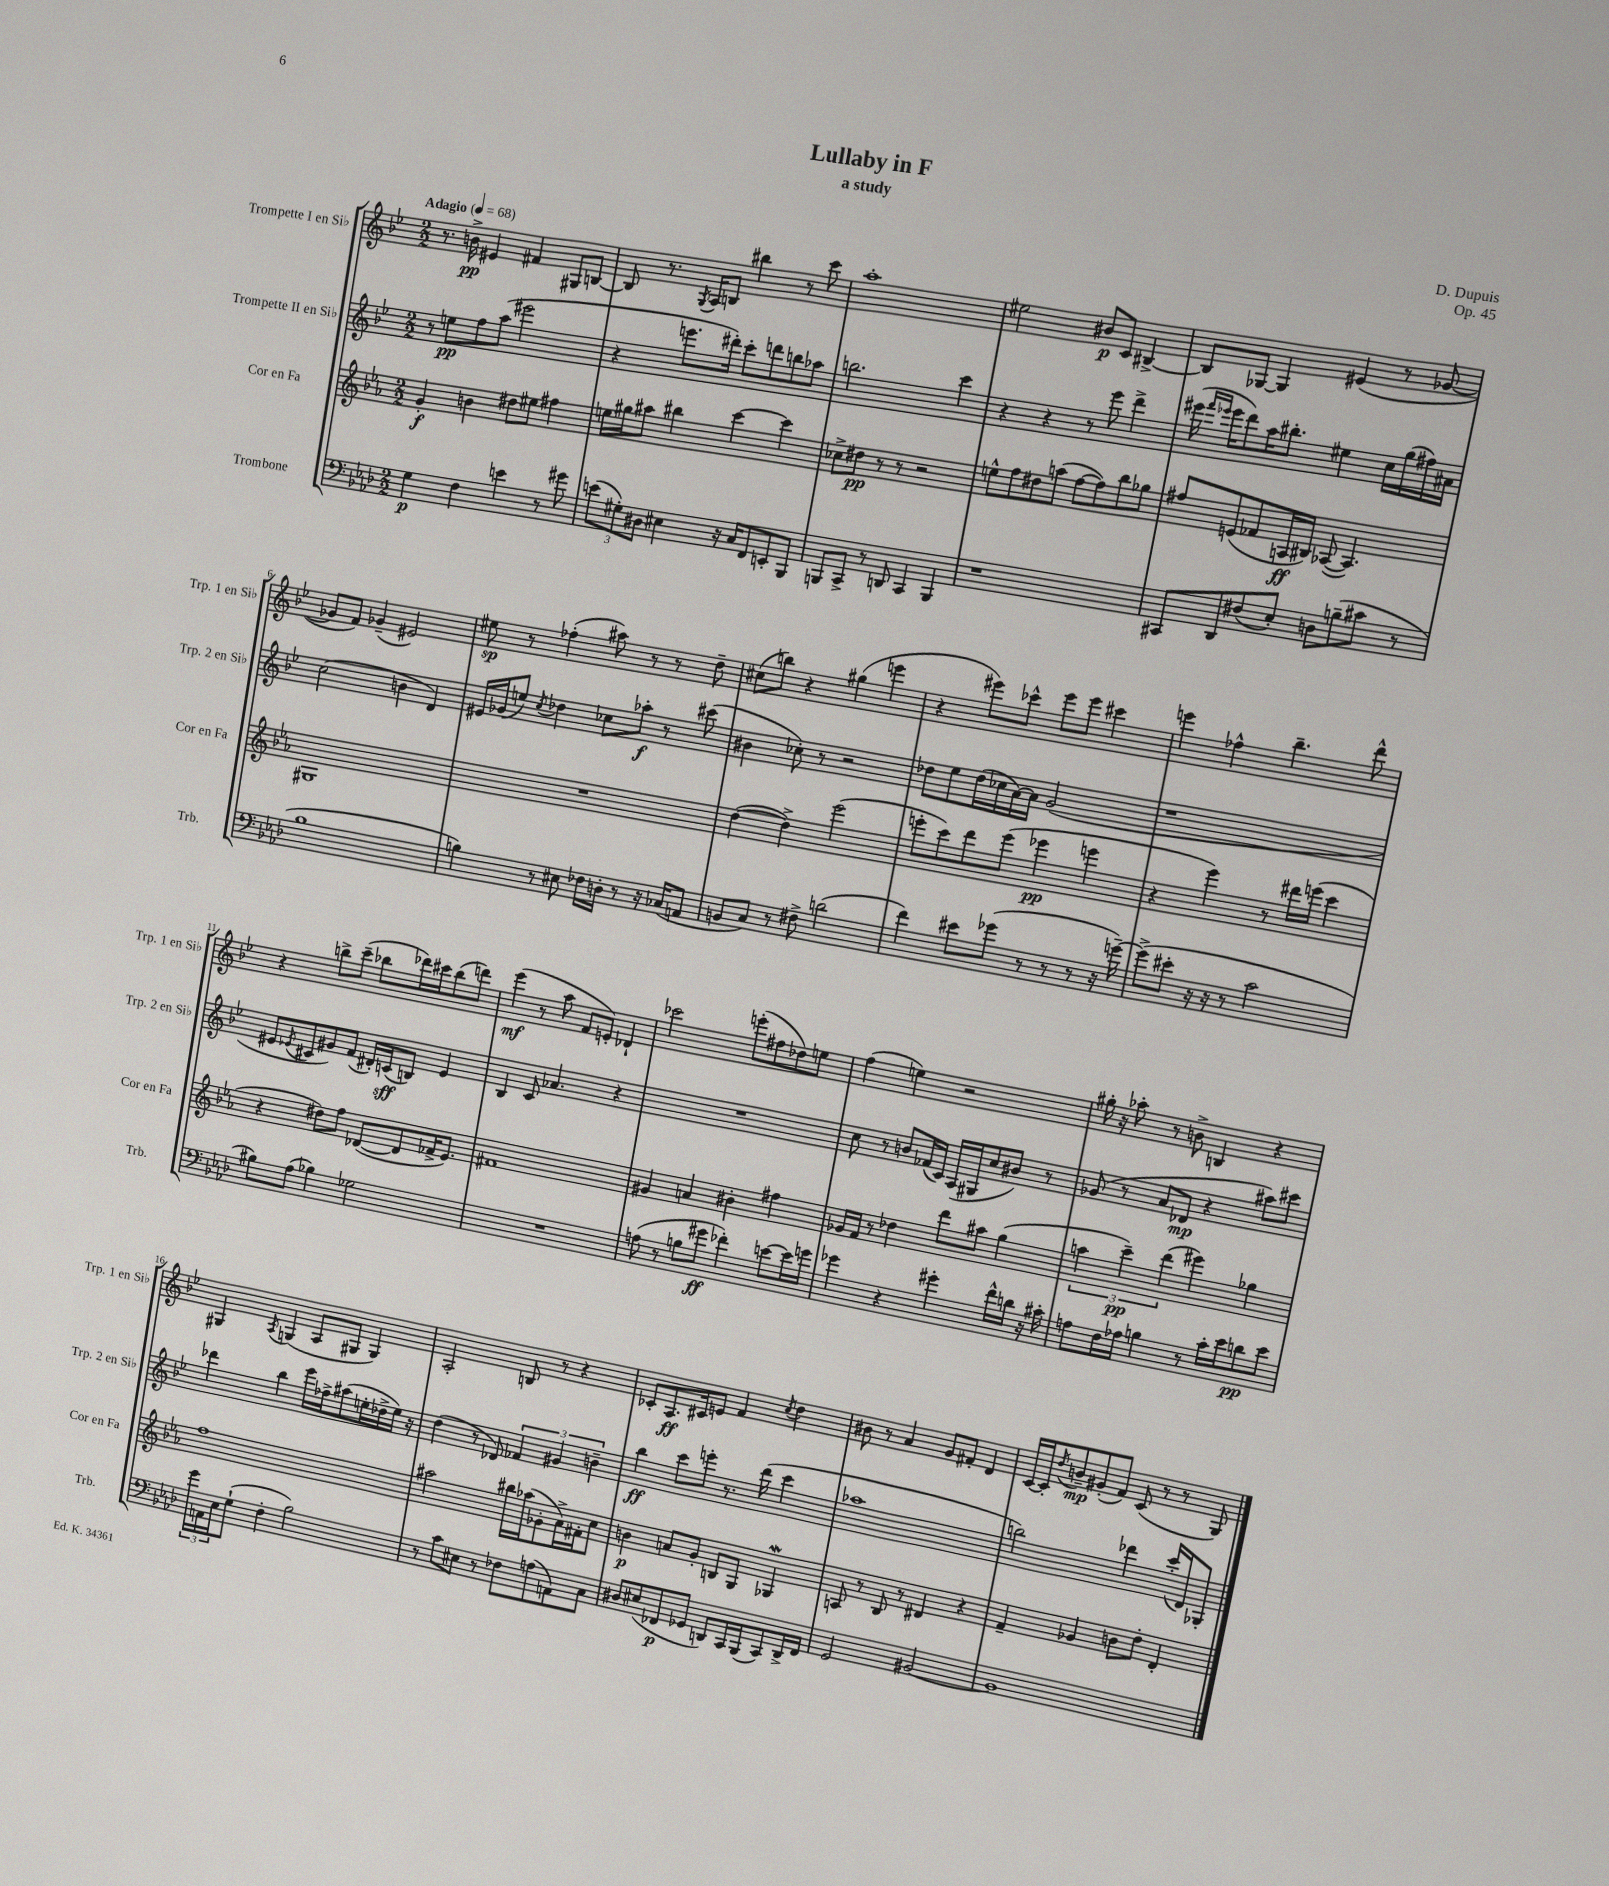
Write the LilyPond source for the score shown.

\header { title = "Lullaby in F" composer = "D. Dupuis" subtitle = "a study" opus = "Op. 45" }
<<
\new StaffGroup <<
\new Staff = "s0" \with { instrumentName = "Trompette I en Sib" shortInstrumentName = "Trp. 1 en Sib" } {
    \clef treble \key bes \major \numericTimeSignature \time 2/2 \tempo "Adagio" 4 = 68
    r8. b'16->\pp eis'4 fis'4 gis8 b8~ |
    b8 r8. \acciaccatura { g8 } a16 b8 bis''4 r8 c'''8 |
    a''1-. |
    eis''2 bis'8\p c'8 bis4~-> |
    bis8 ges8~ ges4 eis'4( r8 ges'8~ |
    ges'8 f'8) ges'4--( eis'2) |
    eis''8\sp r8 fes''4-.( ais''8) r8 r8 d''8-- |
    cis''8( b''8) r4 gis''4( e'''4 |
    r4 eis'''8) ces'''8-^ eis'''8 eis'''8 cis'''4 |
    e'''4 fes''4-^ bes''4.-- d'''8-^ |
    r4 b''8-> c'''8--( bes''8 des'''16) cis'''16 bes''8( d'''8) |
    ees'''4\mf( r8 a''8 f'8 e'8-.) des'4-! |
    ces'''2 e'''8-.( fis''8 des''8) e''8 |
    f''4( e''4) r2 |
    gis''16-. r16 aes''8-. r8 b'8-> b4 r4 |
    gis4 \acciaccatura { a8 } g4( a8 gis8 gis4) |
    a2-. b8 r8 r4 |
    ces'8-. a8.\ff cis'16 e'8 f'4 \acciaccatura { c''8 } d''4 |
    bis'8 r8 a'4 g'8 fis'8-. d'4 |
    c'16~ c'16-. \acciaccatura { d''8 } b'8--\mp gis'8-.( f'8) c'8( r8 r8 g8) \bar "|." |
}
\new Staff = "s1" \with { instrumentName = "Trompette II en Sib" shortInstrumentName = "Trp. 2 en Sib" } {
    \clef treble \key bes \major \numericTimeSignature \time 2/2
    r8 e''8\pp f''8 a''8( eis'''2 |
    r4 e'''8. dis'''16-.) c'''8-. d'''8 b''8 aes''8 |
    b''2. c'''4 |
    r4 r4 r8 ees'''8 d'''4-> |
    eis'''16( \grace { f'''16 ees'''16 } ees'''16 d'''8) a''16 bis''8.-. eis''4 c''16 g''16( fis''16) ais'16 |
    c''2( b'4 d'4) |
    eis'16 ges'16( e''8) \acciaccatura { c''8 } des''4 ces''8 aes''8-.\f r8 cis'''8( |
    bis'4 ces''8-.) r8 r2 |
    des''8 ees''8 des''16( ces''16 a'16~) a'16 g'2( |
    r1 |
    eis'8 \acciaccatura { ees'8 } cis'8 gis'8) f'8( dis'16-.) c'16\sff( b8) ees'4 |
    bes4 c'8 aes'4. r4 |
    R1 |
    c''8 r8 b'8 fes'16( c'16) a16( gis16 c''8 bis'8) r8 |
    ges'8( r8 a'8 des'8\mp r4 ais''8) cis'''8 |
    des'''4 bes''4 ees'''16 fes''16-> ais''8( e''16-. des''16-> e''16) r16 |
    d''4( r8 des'8) \tuplet 3/2 { fes'4 gis'4 b'4-- } |
    bes''4\ff c'''8 e'''8-. r8. d'''16( c'''4 |
    aes''1 |
    b''2) des'''4 c'''16-.( d'16) ges8-. \bar "|." |
}
\new Staff = "s2" \with { instrumentName = "Cor en Fa" shortInstrumentName = "Cor en Fa" } {
    \clef treble \key ees \major \numericTimeSignature \time 2/2
    g'4-.\f b'4 dis''8 eis''8 fis''4 |
    e''16 gis''16 ais''8 bis''4 c'''4~ c'''4 |
    ces''8-> dis''8\pp r8 r8 r2 |
    e''8-^ f''8 dis''8 a''8( f''8~ f''8) bes''8 ges''8 |
    fis''8 e'8( fes'8 a16\ff bis16) aes8~( aes4.) |
    gis1 |
    R1 |
    d''4~( d''4->) ees'''2( |
    e'''8-. c'''8) d'''8 e'''8( ees'''4\pp e'''4 |
    r4 ees'''4) r8 dis'''16 e'''16( c'''4 |
    r4 dis''8) f''8 des'8~( des'8 fes'16-> ees'8.) |
    fis'1 |
    gis'4 a'4 bis'4-. fis''4 |
    ges'16 f'16 r8 des''4 d'''8 ais''8 g''4( |
    \tuplet 3/2 { a''4 c'''4--\pp) d'''4( } eis'''4) ges''4 |
    f''1 |
    ais''2 bis''16 aes''16( ges'8-. aes'16->) fis'16-. c''8 |
    b'4\p a'8 g'8-. b8 g8 ges4\mordent |
    a8 r8 bes8 r8 dis'4 r4 |
    f'4-- ges'4 b'8 d''8-. d'4-. \bar "|." |
}
\new Staff = "s3" \with { instrumentName = "Trombone" shortInstrumentName = "Trb." } {
    \clef bass \key aes \major \numericTimeSignature \time 2/2
    g4\p f4 e'4 r8 gis'8 |
    \tuplet 3/2 { e'8( gis8-.) dis8 } eis4 r16 c16 f,8 e,8-. bes,,8 |
    b,,8 c,8-> r8 d,8 c,4 b,,4 |
    r1 |
    cis,8 des,8 fis8( ees8-.) d8 b8--( cis'8 r8 |
    bes1 |
    b4) r8 eis8 fes16 d16-. r8 r16 ces16( a,8 |
    b,8 c8) r8 fis8-> d'2( |
    f'4) eis'8 ges'8( r8 r8 r8 r16 g'16~--) |
    g'8->( eis'8-. r16 r16 r8 c'2 |
    bis8) aes8( bes4) ges2 |
    R1 |
    a8( r8 b8 gis'8\ff fes'4-.) e'8~ e'16 g'16 |
    ges'4 r4 gis'4-. f'16-^ d'16 r16 cis'16-. |
    a8 f16 aes16 b4 r8 c'16-. ees'16 d'8\pp ees'8 |
    \tuplet 3/2 { g'16 a,16 ees16 } g8-!( f4-. bes2) |
    r8 c'8 eis8 r8 fes8 a8( a,8) c8 |
    dis8 eis8( fes,8\p ges,8 d,8) c,16 bes,,16( c,8) d,16-> fes,16 |
    g,2 bis,2~ |
    bis,1 \bar "|." |
}
>>
>>
